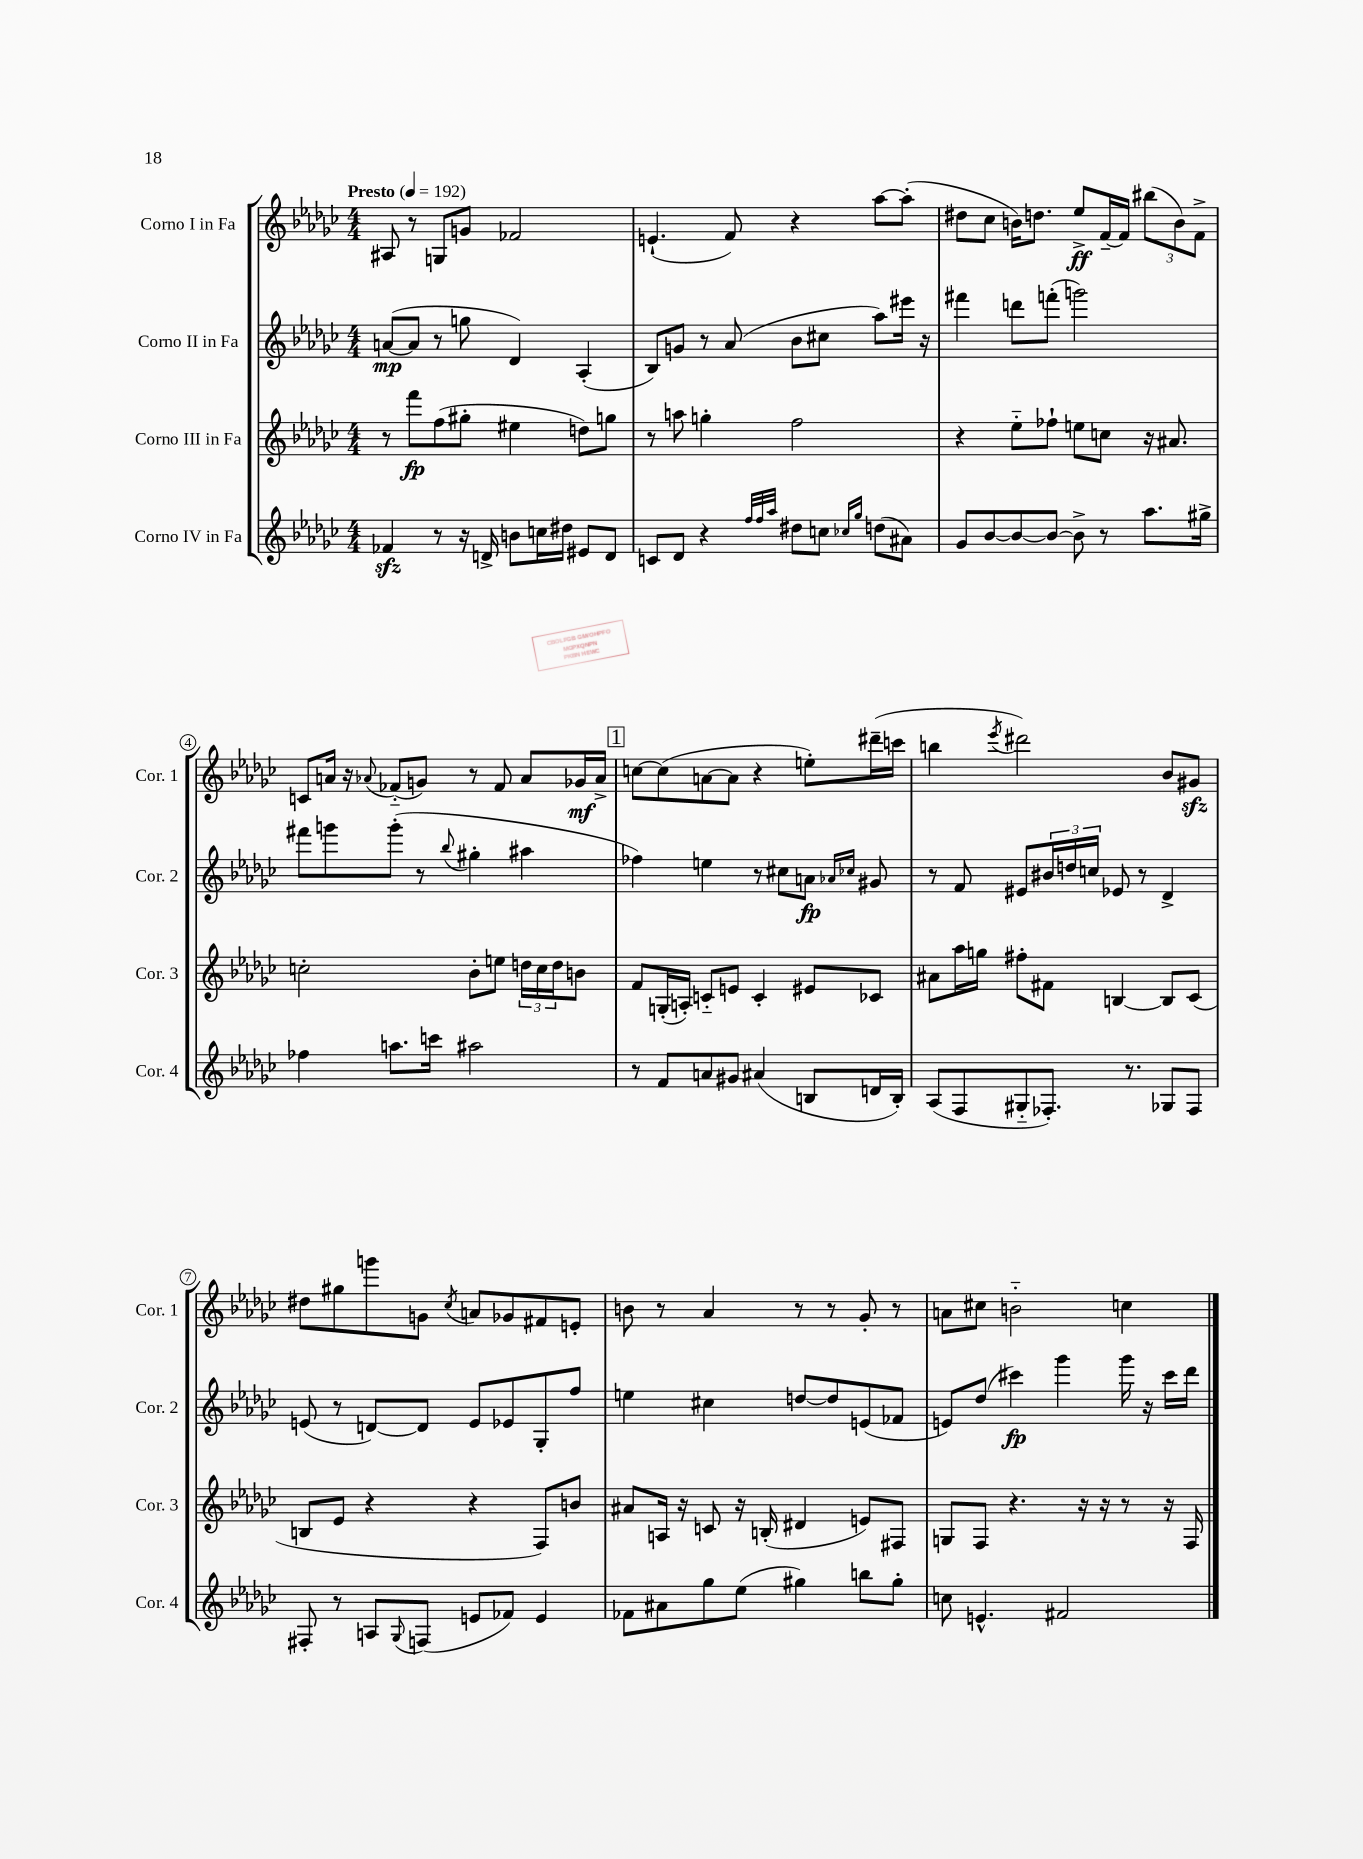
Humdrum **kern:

**kern	**kern	**dynam	**kern	**dynam	**kern	**dynam
*part4	*part3	*part3	*part2	*part2	*part1	*part1
*staff4	*staff3	*staff3	*staff2	*staff2	*staff1	*staff1
*I"Corno IV in Fa	*I"Corno III in Fa	*	*I"Corno II in Fa	*	*I"Corno I in Fa	*
*I'Cor. 4	*I'Cor. 3	*	*I'Cor. 2	*	*I'Cor. 1	*
*clefG2	*clefG2	*	*clefG2	*	*clefG2	*
*k[b-e-a-d-g-c-]	*k[b-e-a-d-g-c-]	*	*k[b-e-a-d-g-c-]	*	*k[b-e-a-d-g-c-]	*
*M4/4	*M4/4	*	*M4/4	*	*M4/4	*
*MM192	*MM192	*	*MM192	*	*MM192	*
=1	=1	=1	=1	=1	=1	=1
!	!	!	!	!	!LO:TX:a:B:t=Presto	!
4f-Xzz/	8r	.	([8an/L	mp	8A#X/	.
.	8fff\L	fp	8a/J]	.	8r	.
8r	(8ff\	.	8r	.	8Gn/L	.
16r	8gg#X'\J	.	8ggn\	.	8gn/J	.
16dn^/	.	.	.	.	.	.
8bn\L	4ee#X\	.	4d-/)	.	2f-X/	.
16ccn\L	.	.	.	.	.	.
16dd#X\JJ	.	.	.	.	.	.
8e#X/L	8ddn\L)	.	(4A-'/	.	.	.
8d/J	8ggn\J	.	.	.	.	.
=2	=2	=2	=2	=2	=2	=2
8cn/L	8r	.	8B-/L)	.	(4.en`/	.
8d-/J	8aan\	.	8gn/J	.	.	.
4r	4ggn'\	.	8r	.	.	.
.	.	.	(8a-/	.	8f/)	.
32qqff/LLL	.	.	.	.	.	.
32qqff/	.	.	.	.	.	.
32qqaa-/JJJ	.	.	.	.	.	.
8dd#X\L	2ff\	.	8b-\L	.	4r	.
8ccn\J	.	.	8cc#X\J	.	.	.
16qqcc-X/LL	.	.	.	.	.	.
16qqgg-/JJ	.	.	.	.	.	.
(8ddn\L	.	.	8aa-\L)	.	[8aa-\L	.
8a#X\J)	.	.	16eee#X\Jk	.	(8aa-'\J]	.
.	.	.	16r	.	.	.
=3	=3	=3	=3	=3	=3	=3
8g-/L	4r	.	4fff#X\	.	8dd#X\L	.
[8b-/	.	.	.	.	8cc-\J	.
8b-/_	8ee-\L	.	8dddn\L	.	16bn\KL)	.
.	.	.	.	.	8.ddn\J	.
8b-/J_	8ff-X`\J	.	(8fffn'\J	.	.	.
8b-^\]	8een\L	.	2gggn\)	.	8ee-^/L	ff
8r	8ccn\J	.	.	.	[16f~/L	.
.	.	.	.	.	16f/JJ]	.
8.aa-\L	16r	.	.	.	(12bb#X\L	.
.	8.a#X/	.	.	.	.	.
.	.	.	.	.	12b\)	.
.	.	.	.	.	12f^\J	.
16gg#X^\Jk	.	.	.	.	.	.
!!LO:LB:g=z
=4	=4	=4	=4	=4	=4	=4
4ff-X\	2ccn'\	.	8fff#X\L	.	8cn/L	.
.	.	.	8gggn\	.	16an/Jk	.
.	.	.	.	.	16r	.
.	.	.	.	.	8qqa-X/	.
8.aan\L	.	.	(8ggg'\J	.	(8f-X/L	.
.	.	.	8r	.	8gn/J)	.
16cccn\Jk	.	.	.	.	.	.
.	.	.	8qqbb-/	.	.	.
2aa#X\	8b-'\L	.	4gg#X'\	.	8r	.
.	8een\J	.	.	.	8f-/	.
.	24ddn\LL	.	4aa#X\	.	8a-/L	.
.	24cc\	.	.	.	.	.
.	24dd\J	.	.	.	.	.
.	8bn\J	.	.	.	16g-X/L	mf
.	.	.	.	.	16a-^/JJ	.
!!LO:REH:place=s1:t=1
=5	=5	=5	=5	=5	=5	=5
8r	8f/L	.	4ff-X\)	.	[8ccn\L	.
8f/L	(16Gn'/L	.	.	.	(8cc\]	.
.	16An'/JJ)	.	.	.	.	.
8an/	8cn/L	.	4een\	.	[8an\	.
8g#X/J	8en/J	.	.	.	8a\J]	.
(4a#X/	4c'/	.	8r	.	4r	.
.	.	.	8cc#X\L	.	.	.
8Bn/L	8e#X/L	.	8an\J	fp	8een'\L)	.
.	.	.	16qqa-X/LL	.	.	.
.	.	.	16qqcc-X/JJ	.	.	.
16dn/L	8c-X/J	.	8g#X/	.	(16ddd#X~\L	.
16B'/JJ)	.	.	.	.	16cccn\JJ	.
=6	=6	=6	=6	=6	=6	=6
(8A-/L	8a#X\L	.	8r	.	4bbn\	.
8F/	16aa-\L	.	8f/	.	.	.
.	16ggn\JJ	.	.	.	.	.
.	.	.	.	.	8qeee-/	.
8G#X/	8ff#X'\L	.	8e#X/L	.	2ddd#X\)	.
8.F-X'/J)	8f#X\J	.	24b#X/L	.	.	.
.	.	.	24ddn/	.	.	.
.	.	.	24ccn/JJ	.	.	.
.	[4Bn/	.	8e-X/	.	.	.
8.r	.	.	.	.	.	.
.	.	.	8r	.	.	.
8G-X/L	8B/L]	.	4d-^/	.	8b-/L	.
8F-/J	(8c-/J	.	.	.	8g#Xzz/J	.
!!LO:LB:g=z
=7	=7	=7	=7	=7	=7	=7
8F#X'/	8Bn/L	.	(8en/	.	8dd#X\L	.
8r	8e-/J	.	8r	.	8gg#X\	.
8An/L	4r	.	[8dn/L)	.	8gggn\	.
8qqG-/	.	.	.	.	.	.
(8Fn/J	.	.	8d/J]	.	8gn\J	.
.	.	.	.	.	8qcc-/	.
8en/L	4r	.	8e/L	.	8an/L	.
8f-X/J)	.	.	8e-X/	.	8g-X/	.
4e/	8F/L)	.	8G-'/	.	8f#X/	.
.	8bn/J	.	8ff/J	.	8en'/J	.
=8	=8	=8	=8	=8	=8	=8
8f-X\L	8a#X/L	.	4een\	.	8bn\	.
8a#X\	16An/Jk	.	.	.	8r	.
.	16r	.	.	.	.	.
8gg-\	8cn/	.	4cc#X\	.	4a-/	.
(8ee-\J	16r	.	.	.	.	.
.	(16Bn'/	.	.	.	.	.
4gg#X\)	4d#X/	.	[8ddn/L	.	8r	.
.	.	.	8dd/]	.	8r	.
8bbn\L	8en/L)	.	(8en/	.	8g-'/	.
8gg#'\J	8F#X/J	.	8f-X/J	.	8r	.
=9	=9	=9	=9	=9	=9	=9
8ccn\	8Gn/L	.	8en/L)	.	8an\L	.
4.en^^/	8F/J	.	(8dd-/J	.	8cc#X\J	.
.	4.r	.	4ccc#X\)	fp	2bn\	.
2f#X/	.	.	4ggg-\	.	.	.
.	16r	.	.	.	.	.
.	16r	.	.	.	.	.
.	8r	.	16ggg-\	.	4ccn\	.
.	.	.	16r	.	.	.
.	16r	.	16ccc#\LL	.	.	.
.	16F/	.	16ddd-\JJ	.	.	.
==	==	==	==	==	==	==
*-	*-	*-	*-	*-	*-	*-
